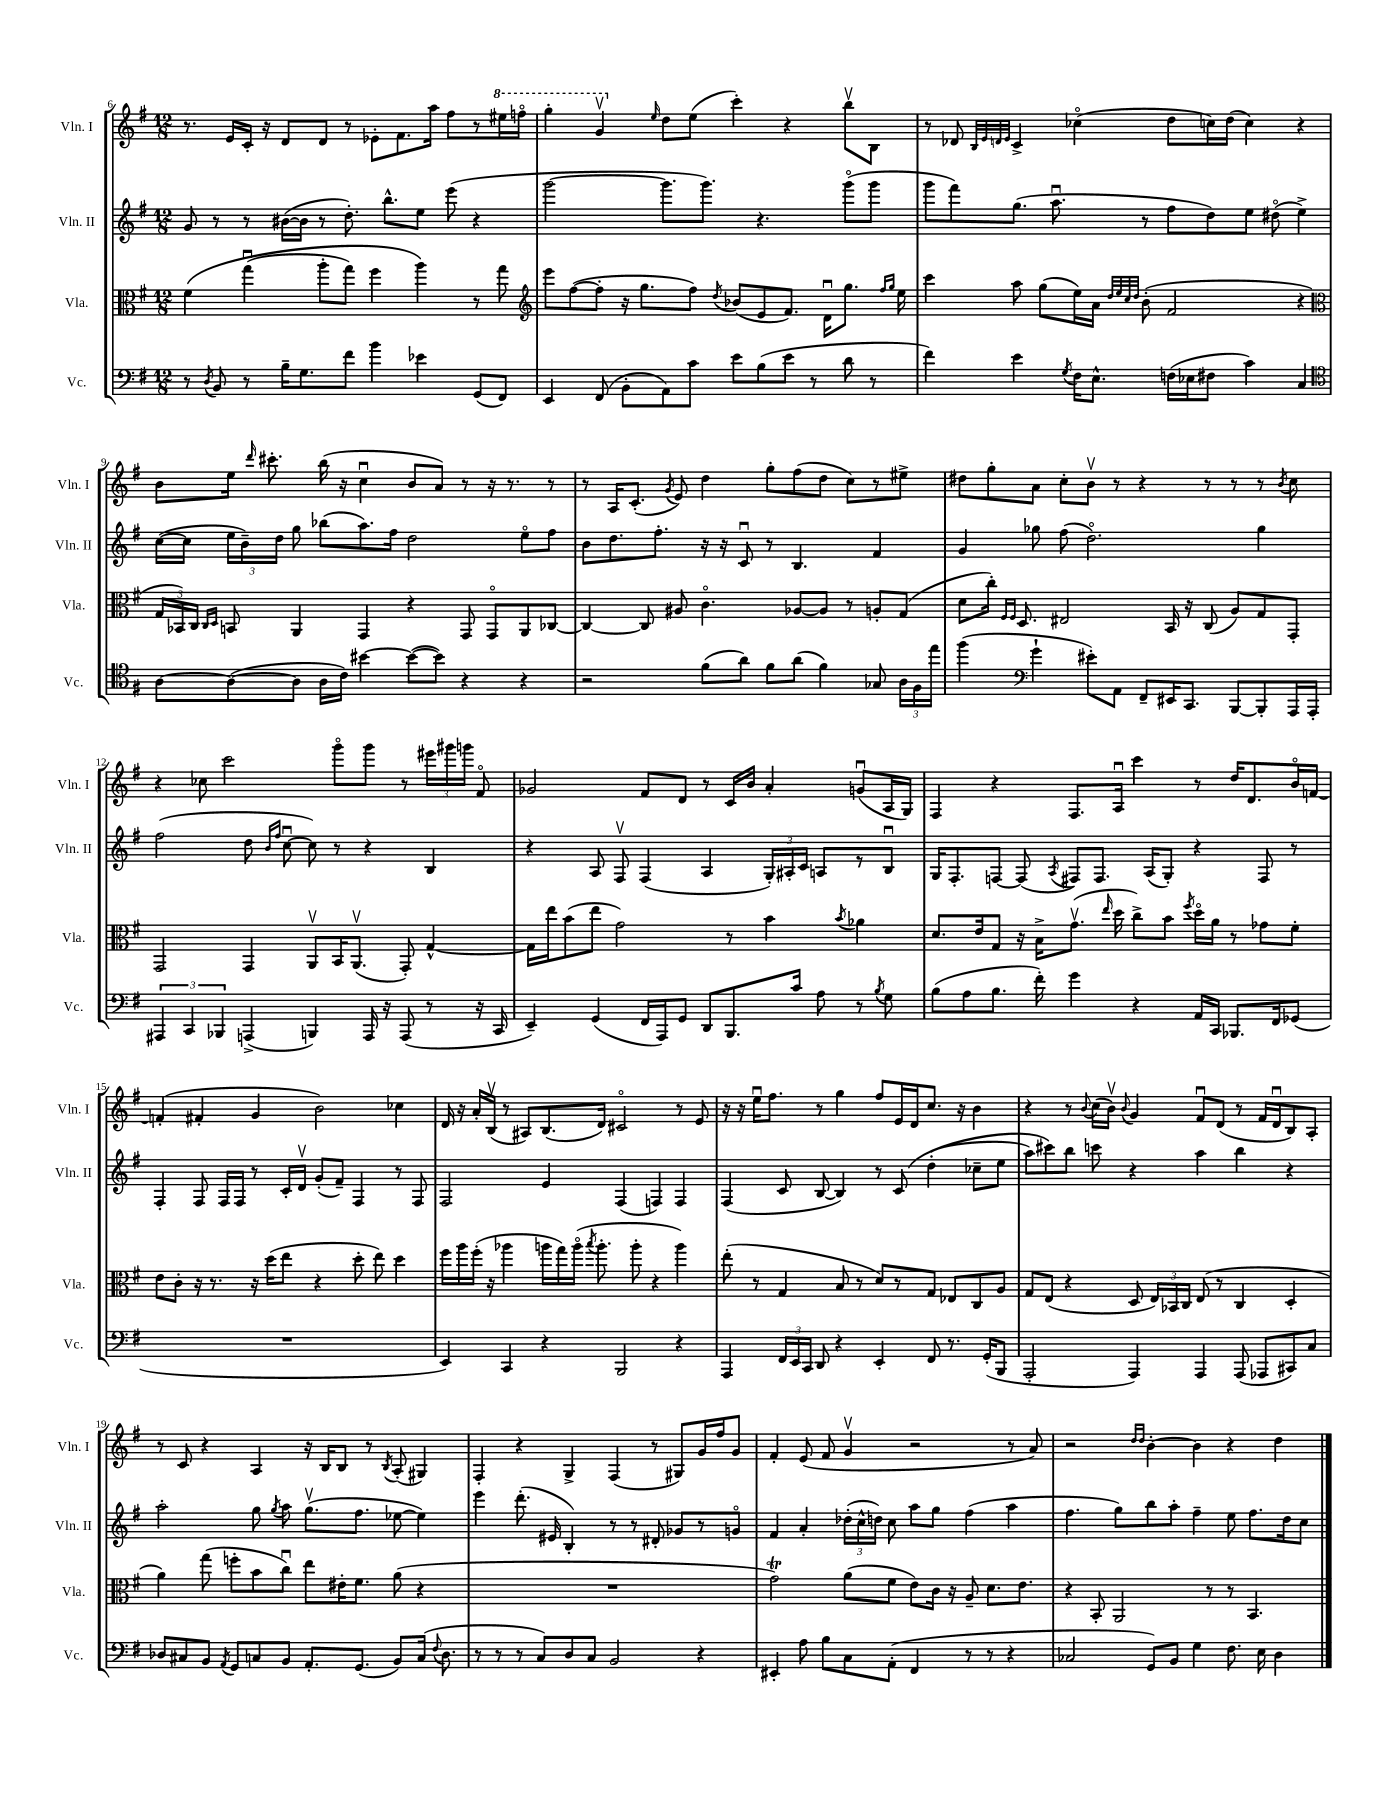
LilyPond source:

<<
\new StaffGroup <<
\new Staff = "s0" \with { instrumentName = "Vln. I" shortInstrumentName = "Vln. I" } {
    \clef treble \key g \major \numericTimeSignature \time 12/8
    \autoBeamOff r8. e'16[ c'16]-. r16 d'8[ d'8] r8 ees'8[-. fis'8. a''16] fis''8[ r8 \ottava #1 eis'''16 f'''16]\flageolet |
    g'''4-. g''4\upbow \ottava #0 \grace { e''16 } d''8[ e''8]( c'''4-.) r4 b''8[\upbow b8] |
    r8 des'8 \grace { b32[ e'32 d'32 e'32] } c'4-> ces''4\flageolet( d''8[ c''16) d''16]( c''4) r4 |
    b'8[ e''16] \grace { d'''16 } cis'''8.-. b''16( r16 c''4\downbow b'8[ a'8]) r8 r16 r8. r8 |
    r8 a16[ c'8.]-.( \acciaccatura { g'8 } e'8) d''4 g''8[-. fis''8( d''8] c''8[) r8 eis''8]-> |
    dis''8[ g''8-. a'8] c''8[-. b'8]\upbow r8 r4 r8 r8 r8 \acciaccatura { b'8 } c''8 |
    r4 ces''8 c'''2 g'''8[\flageolet g'''8] r8 \tuplet 3/2 { eis'''16[ gis'''16 g'''16] } fis'8\flageolet |
    ges'2 fis'8[ d'8] r8 c'16[ b'16] a'4-. g'8[\downbow( a16 g16]) |
    fis4 r4 fis8.[ a16]\downbow c'''4 r8 d''16[ d'8. b'16\flageolet f'16]~ |
    f'4-.( fis'4-. g'4 b'2) ces''4 |
    d'16 r16 a'16[-. b16]\upbow( r8 ais8[) b8.( d'16]) cis'2\flageolet r8 e'8 |
    r16 r16 e''16[\downbow fis''8.] r8 g''4 fis''8[ e'16 d'16 c''8.] r16 b'4 |
    r4 r8 \appoggiatura { b'8 } c''16[( b'16]\upbow) \appoggiatura { b'8 } g'4 fis'8[\downbow d'8]( r8 fis'16[ d'16\downbow b8) a8]-. |
    r8 c'8 r4 a4 r16 b16[ b8] r8 \acciaccatura { b8 } a8-.( gis4) |
    fis4-. r4 g4-> fis4( r8 gis8[) g'16 fis''16 g'8] |
    fis'4-. e'8( fis'8 g'4\upbow r2 r8 a'8) |
    r2 \grace { d''16[ d''16] } b'4~-. b'4 r4 d''4 \bar "|." |
}
\new Staff = "s1" \with { instrumentName = "Vln. II" shortInstrumentName = "Vln. II" } {
    \clef treble \key g \major \numericTimeSignature \time 12/8
    \autoBeamOff g'8 r8 r8 bis'16[~( bis'16] r8 d''8.-.) b''8.[-^ e''8] e'''8( r4 |
    g'''2~ g'''8.[ g'''8.]) r4. g'''8[\flageolet( g'''8] |
    g'''8[ fis'''8) g''8.]( a''8.\downbow r8 fis''8[ d''8) e''8] dis''8\flageolet( e''4->) |
    c''16[~( c''16] \tuplet 3/2 { e''16[ b'16--) d''16] } g''8 bes''8[( a''8.) fis''16] d''2 e''8[\flageolet fis''8] |
    b'8[ d''8. fis''8.]-. r16 r16 c'8\downbow r8 b4. fis'4 |
    g'4 ges''8 fis''8( d''2.\flageolet) ges''4 |
    fis''2( d''8 \grace { b'16[ fis''16] } c''8~\downbow c''8) r8 r4 b4 |
    r4 a8 fis8\upbow fis4( a4 \tuplet 3/2 { g16[-.) ais16-. c'16] } a8[ r8 b8]\downbow |
    g16[ fis8.-. f8]~ f8( \acciaccatura { a8 } fis8[) fis8.] a16[( g8]-.) r4 fis8 r8 |
    fis4-. fis8 fis16[ fis16] r8 c'16[-. d'16]\upbow g'8[-.( fis'8]--) fis4 r8 fis8 |
    fis2 e'4 fis4( f4) f4 |
    fis4( c'8 b8~ b4) r8 c'8\( d''4-.( ces''8[-- e''8] |
    a''8[) cis'''8\) b''8] c'''8 r4 a''4 b''4 r4 |
    a''2-. g''8 \acciaccatura { g''8 } a''8 g''8.[\upbow( fis''8.] ees''8~ ees''4) |
    e'''4 d'''8.-.( eis'16 b4-.) r8 r8 dis'8-. ges'8[ r8 g'8]\flageolet |
    fis'4 a'4-. \tuplet 3/2 { des''16[-.( c''16-^ d''16]) } c''8 a''8[ g''8] fis''4( a''4 |
    fis''4. g''8[) b''8 a''8]-. fis''4-- e''8 fis''8.[ d''16 c''8] \bar "|." |
}
\new Staff = "s2" \with { instrumentName = "Vla." shortInstrumentName = "Vla." } {
    \clef alto \key g \major \numericTimeSignature \time 12/8
    \autoBeamOff fis'4\( g''4\downbow( a''8[-. g''8]) fis''4 a''4\) r8 g''8 |
    \clef treble e'''8[ fis''8~( fis''8]-. r16 g''8.[ fis''8]) \acciaccatura { d''8 } bes'8[( e'8 fis'8.]) d'16[\downbow g''8.] \grace { fis''16[ g''16] } e''16 |
    c'''4 a''8 g''8[( e''16) a'16] \grace { d''32[ e''32 c''32 d''32] } b'8-.( fis'2 r4 |
    \clef alto \tuplet 3/2 { g16[ bes,16) c16] } \grace { c16[ d16] } b,8 a,4 g,4 r4 g,8 g,8[\flageolet a,8 ces8]~ |
    ces4~ ces8 ais8 c'4.\flageolet aes8[~ aes8] r8 a8[-. g8]( |
    d'8[ c''16]-.) \grace { fis16[ fis16] } d8. eis2 b,16 r16 c8( a8[) g8 g,8]-. |
    g,2 g,4 a,8[\upbow b,16 a,8.]\upbow( g,8-.) g4~-^ |
    g16[ e''16 b'8( e''8] g'2) r8 b'4 \acciaccatura { b'8 } aes'4 |
    d'8.[ e'16 g8] r16 b16[-> g'8.]\upbow( \grace { e''16 } d''16 c''8[->) b'8] \acciaccatura { fis''8 } d''16[\flageolet a'16] r8 ges'8[ fis'8]-. |
    e'8[ c'8]-. r16 r8. r16 d''16[( e''8] r4 d''8-. e''8) d''4 |
    fis''16[ a''16 fis''16]-.( r16 aes''4 a''16[ g''16) a''16]\flageolet( \acciaccatura { b''8 } a''8.-. a''8-. r4 a''4) |
    e''8-.( r8 g4 b8 r8 d'8[) r8 g8] ees8[ c8 a8] |
    g8[ e8]( r4 d8 \tuplet 3/2 { e16[) bes,16 c16] } e8( r8 c4 d4-. |
    a'4) g''8( f''8[-. b'8 c''8]\downbow) e''8[ eis'16-. fis'8.] a'8( r4 |
    R1. |
    g'2\trill) a'8[( fis'8] e'8[) c'16] r16 a8-- d'8.[ e'8.] |
    r4 b,8-. a,2 r8 r8 b,4. \bar "|." |
}
\new Staff = "s3" \with { instrumentName = "Vc." shortInstrumentName = "Vc." } {
    \clef bass \key g \major \numericTimeSignature \time 12/8
    \autoBeamOff r8 \acciaccatura { d8 } b,8 r8 b16[-- g8. fis'8] b'4 ees'4 g,8[( fis,8]) |
    e,4 fis,8( b,8[-. a,8) c'8] e'8[ b8( e'8] r8 d'8 r8 |
    fis'4) e'4 \acciaccatura { g8 } fis16[ e8.]-^ f16[( ees16 fis8] c'4) c4 |
    \clef tenor a8[~ a8~( a8] a16[ c'16]) bis'4~ bis'8[~( bis'8]) r4 r4 |
    r2 fis'8[( a'8]) fis'8[ a'8]( fis'4) ges8 \tuplet 3/2 { a16[ fis16 e''16] } |
    fis''4( \clef bass g'4-! eis'8[-.) a,8] fis,8[-- eis,16 c,8.] b,,8[~ b,,8-. a,,16 a,,16]-. |
    \tuplet 3/2 { ais,,4 c,4 bes,,4 } a,,4->( b,,4) a,,16 r16 a,,8( r8 r16 c,16 |
    e,4--) g,4( fis,16[ a,,16) g,8] d,8[ b,,8. c'16] a8 r8 \acciaccatura { b8 } g8 |
    b8[( a8 b8.] fis'16-.) g'4 r4 a,16[ c,16] bes,,8.[ fis,16 ges,8]( |
    R1. |
    e,4) c,4 r4 b,,2 r4 |
    a,,4 \tuplet 3/2 { fis,16[ e,16 c,16] } d,8 r4 e,4-. fis,8 r8. g,16[-.( b,,8] |
    a,,2-. a,,4) a,,4 a,,8( aes,,8[ cis,8) c8] |
    des8[ cis8 b,8] \acciaccatura { a,8 } g,8[ c8 b,8] a,8.[-. g,8.]( b,8[) c16]( \appoggiatura { fis8 } des8. |
    r8 r8 r8 c8[) d8 c8] b,2 r4 |
    eis,4-. a8 b8[ c8 a,8]-.( fis,4 r8 r8 r4 |
    ces2 g,8[) b,8] g4 fis8. e16 d4 \bar "|." |
}
>>
>>
\layout { \context { \Score currentBarNumber = #6 } }
